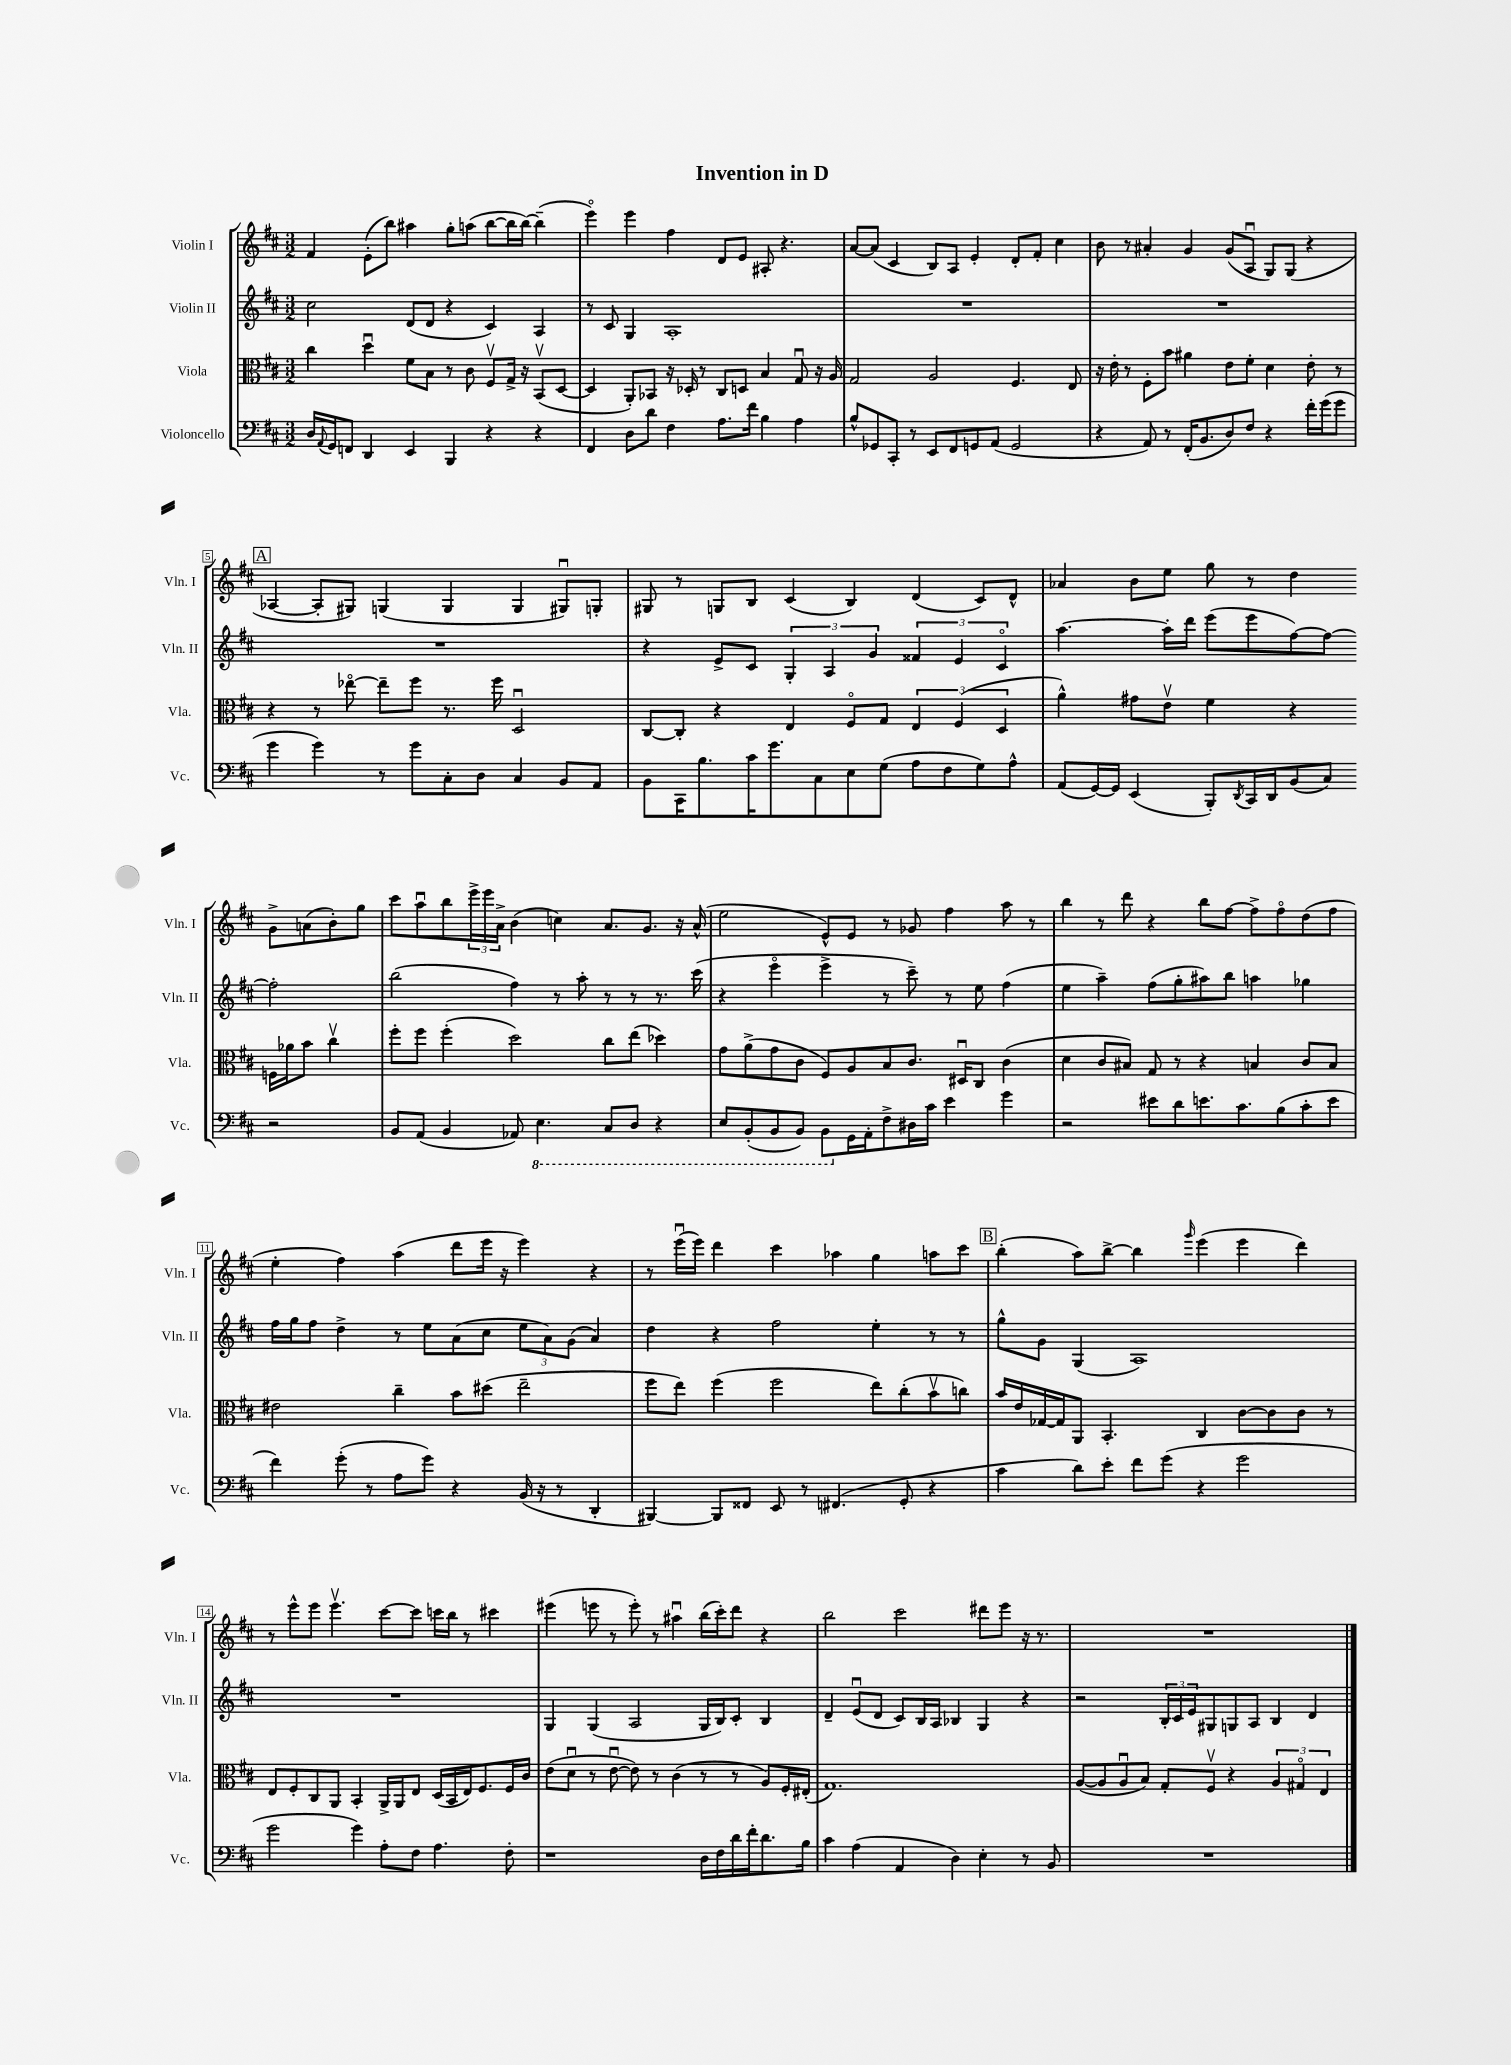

**kern	**kern	**kern	**kern
*part4	*part3	*part2	*part1
*staff4	*staff3	*staff2	*staff1
*I"Violoncello	*I"Viola	*I"Violin II	*I"Violin I
*I'Vc.	*I'Vla.	*I'Vln. II	*I'Vln. I
*clefF4	*clefC3	*clefG2	*clefG2
*k[f#c#]	*k[f#c#]	*k[f#c#]	*k[f#c#]
*M3/2	*M3/2	*M3/2	*M3/2
=1	=1	=1	=1
16D/LL	4cc#\	2cc#\	4f#/
8qqAA/	.	.	.
16GG/J	.	.	.
8FFn/J	.	.	.
4DD/	4ddu\	.	(8e'\L
.	.	.	8bb\J)
4EE/	8f#\L	(8d/L	4aa#X\
.	8B\J	8d/J	.
4BBB/	8r	4r	8gg'\L
.	8c#\	.	(8aan\J
4r	8F#v/L	4c#/)	[8bb\L
.	16G^/Jk	.	16bb\L]
.	16r	.	[16bb\JJ)
4r	(8BBv/L	4A/	(4bb~\]
.	[8D/J	.	.
=2	=2	=2	=2
4FF#/	4D/]	8r	4eee\)
.	.	8c#/	.
8D\L	8AA'/L)	4G/	4eee\
8d\J	8BB-X/J	.	.
4F#\	16r	1A'	4ff#\
.	16D-X'/	.	.
.	8r	.	.
8.A\L	8C#/L	.	8d/L
.	8Dn/J	.	8e/J
16f#\Jk	.	.	.
4B\	4B/	.	8A#X'/
.	.	.	4.r
4A\	8Gu/	.	.
.	16r	.	.
.	16A/	.	.
=3	=3	=3	=3
8B^^/L	2G/	1.r	[8a/L
8GG-X/	.	.	(8a/J]
8CC#'/J	.	.	4c#/
8r	.	.	.
8EE/L	2A/	.	8B/L)
8FF#/	.	.	8A/J
8GGn/	.	.	4e'/
(8AA/J	.	.	.
2GG/	4.F#/	.	8d'/L
.	.	.	8f#'/J
.	.	.	4cc#\
.	8E/	.	.
=4	=4	=4	=4
4r	16r	1.r	8b\
.	16e'\	.	.
.	8r	.	8r
8AA/)	8F#'\L	.	4a#X'/
8r	8b\J	.	.
(16FF#'/KL	4a#X\	.	4g/
8.BB/	.	.	.
8D/)	8e\L	.	(8g/L
8F#/J	8f#'\J	.	8Au/J
4r	4d\	.	8G/L)
.	.	.	(8G/J
16f#'\LL	8e'\	.	4r
(16g\J	.	.	.
8g\J	8r	.	.
!!LO:LB:g=z
!!LO:REH:place=s1:t=A
=5	=5	=5	=5
4g\	4r	1.r	[4A-X/
4g\)	8r	.	8A-'/L]
.	[8ee-X\	.	8G#X/J)
8r	8ee-~\L]	.	(4Gn/
8g\L	8ff#\J	.	.
8C#'\	8.r	.	4G/
8D\J	.	.	.
.	16ff#\	.	.
4C#/	2Du/	.	4G/
8BB/L	.	.	8G#Xu/L)
8AA/J	.	.	8Gn'/J
=6	=6	=6	=6
8BB\L	[8C#/L	4r	8G#X/
16CC#\K	8C#'/J]	.	8r
8.B\	.	.	.
.	4r	8e^/L	8Gn/L
16c#\K	.	8c#/J	8B/J
8.g\	.	.	.
.	4E/	6G'/	(4c#/
8C#\	.	.	.
.	.	6A/	.
8E\	8F#/L	.	4B/)
.	.	6g/	.
(8G\J	8G/J	.	.
8A\L	6E/	6f##X/	(4d/
8F#\	.	.	.
.	(6F#/	6e/	.
8G\)	.	.	8c#/L)
.	6D/	6c#/	.
8A^^\J	.	.	8d^^/J
=7	=7	=7	=7
(8AA/L	4a^^\)	[4.aa\	4a-X/
[16GG/L)	.	.	.
16GG/JJ]	.	.	.
(4EE/	8g#X\L	.	8b\L
.	8ev\J	16aa'\LL]	8ee\J
.	.	16ddd\JJ	.
8BBB'/L)	4f#\	(8eee\L	8gg\
8qDD/	.	.	.
16CC#/L	.	8eee\	8r
16DD/J	.	.	.
(8BB/	4r	[8ff#\)	4dd\
8C#/J)	.	8ff#\J_	.
2r	16Fn\LL	2ff#'\]	8g^\L
.	16a-X\J	.	.
.	8b\J	.	(8an\
.	4cc#v\	.	8b'\)
.	.	.	8gg\J
!!LO:LB:g=z
=8	=8	=8	=8
8BB/L	8ff#'\L	(2bb\	8ccc#\L
(8AA/J	8ff#\J	.	8aau\
4BB/	(4ff#'\	.	8bb\
.	.	.	24eee^\L
.	.	.	24eee\
.	.	.	24a^\JJ
8AA-X/)	2dd\)	4ff#\)	(4b\
*8ba	*	*	*
4.EE\	.	.	.
.	.	8r	4ccn\)
.	.	8aa'\	.
8CC#/L	8cc#\L	8r	8.a/L
8DD/J	(8ee\J	8r	.
.	.	.	8.g/J
4r	4dd-X\)	8.r	.
.	.	.	16r
.	.	(16ccc#\	(16a^^/
=9	=9	=9	=9
8EE/L	8g\L	4r	2ee\
(8BBB'/	(8a^\	.	.
8BBB/	8g\	4eee\	.
8BBB/J)	8c#\J	.	.
8BBB\L	8F#/L)	4eee^\	8e^^/L)
*X8ba	*	*	*
16GG\L	8A/	.	8e/J
16AA'\J	.	.	.
8F#^\	8B/	8r	8r
16D#X\L	8.c#/J	8ccc#~\)	8g-X/
16c#\JJ	.	.	.
4e\	.	8r	4ff#\
.	16D#Xu/KL	.	.
.	8C#/J	8ee\	.
4g\	(4c#\	(4ff#\	8aa\
.	.	.	8r
=10	=10	=10	=10
2r	4d\	4ee\	4bb\
.	8c#/L	4aa~\)	8r
.	8B#X/J)	.	8ddd\
8e#X\L	8G/	(8ff#\L	4r
8d\	8r	8gg'\	.
8.en\	4r	8aa#X\)	8bb\L
.	.	8bb\J	[8ff#\J
8.c#\	.	.	.
.	4Bn/	4aan\	8ff#^\L]
(8B\	.	.	8ff#\
8c#'\	8c#/L	4gg-X\	(8dd\
8e\J	8B/J	.	8ff#\J
!!LO:LB:g=z
=11	=11	=11	=11
4f#\)	2e#X\	16ff#\LL	4ee'\
.	.	16gg\J	.
.	.	8ff#\J	.
(8g'\	.	4dd^\	4ff#\)
8r	.	.	.
8A\L	4cc#~\	8r	(4aa\
8g\J)	.	8ee\L	.
4r	8b\L	(8a\	8ddd\L
.	(8dd#X\J	8cc#\J	16eee\Jk
.	.	.	16r
(16BB/	2ee~\	12ee\L	4eee\)
16r	.	.	.
.	.	12a\)	.
8r	.	.	.
.	.	(12g\J	.
4DD'/	.	4a/)	4r
=12	=12	=12	=12
[4BBB#X/)	8ff#\L	4dd\	8r
.	8ee\J)	.	(16eeeu\LL
.	.	.	16eee\JJ)
8BBB#/L]	(4ff#\	4r	4ddd\
8FF##X/J	.	.	.
8EE/	2ff#\	2ff#\	4ccc#\
8r	.	.	.
(4.FF#X/	.	.	4aa-X\
.	8ee\L)	4ee'\	4gg\
8GG'/	(8cc#'\	.	.
4r	8bv\	8r	8aan\L
.	8ccn\J)	8r	8ccc#\J
!!LO:REH:place=s1:t=B
=13	=13	=13	=13
4c#\	16b/LL	8gg^^\L	(4bb'\
.	16e/	.	.
.	[16G-X/	8g\J	.
.	16G-/J]	.	.
8d\L)	8AA/J	(4G/	8aa\L)
8e'\J	4.BB'/	.	[8bb^\J
8f#\L	.	1A)	4bb\]
(8g\J	.	.	.
.	.	.	16qqggg/
4r	4C#/	.	(4eee\
2g\	[8c#\L	.	4eee\
.	8c#\]	.	.
.	8c#\J	.	4ddd\)
.	8r	.	.
!!LO:LB:g=z
=14	=14	=14	=14
2g\	8E/L	1.r	8r
.	8F#'/	.	8eee^^\L
.	8C#/	.	8eee\J
.	8AA/J	.	4.eeev\
4g\)	4BB'/	.	.
8A'\L	16AA^/LL	.	[8ccc#\L
.	16AA/J	.	.
8F#\J	8E/J	.	8ccc#\J]
4.A\	(16D/LL	.	16cccn\LL
.	16BB/	.	16bb\JJ
.	16E/J)	.	8r
.	8.F#/	.	.
.	.	.	4ccc#X\
8F#'\	16F#/L	.	.
.	16c#/JJ	.	.
=15	=15	=15	=15
1r	(8e\L	4G/	(4eee#X\
.	8du\J	.	.
.	8r	(4G/	8eeen\
.	[8eu\	.	8r
.	8e\])	2A/	8eee'\)
.	8r	.	8r
.	(4c#\	.	4aa#Xu\
16D\LL	8r	16G/LL	(16bb\LL
16F#\	.	16B/J)	16ccc#'\J)
16d\	8r	8c#'/J	8ddd\J
16f#'\J	.	.	.
8.d\	8A/L)	4B/	4r
.	16F#'/L	.	.
16B\Jk	(16E#X'/JJ	.	.
=16	=16	=16	=16
4c#\	1.G)	4d~/	2bb\
(4A\	.	(8eu/L	.
.	.	8d/J	.
4AA/	.	8c#/L)	2ccc#\
.	.	16B/L	.
.	.	16A/JJ	.
4D\)	.	4B-X/	.
4E'\	.	4G/	8ddd#X\L
.	.	.	8eee\J
8r	.	4r	16r
.	.	.	8.r
8BB/	.	.	.
=17	=17	=17	=17
1.r	([8A/L	2r	1.r
.	8A/]	.	.
.	8Au/	.	.
.	8B/J)	.	.
.	8G'/L	24B'/LL	.
.	.	24c#/	.
.	.	24e/J	.
.	8F#v/J	8G#X/	.
.	4r	8Gn/	.
.	.	8A/J	.
.	6A/	4B/	.
.	6G#X/	.	.
.	.	4d/	.
.	6E/	.	.
==	==	==	==
*-	*-	*-	*-
